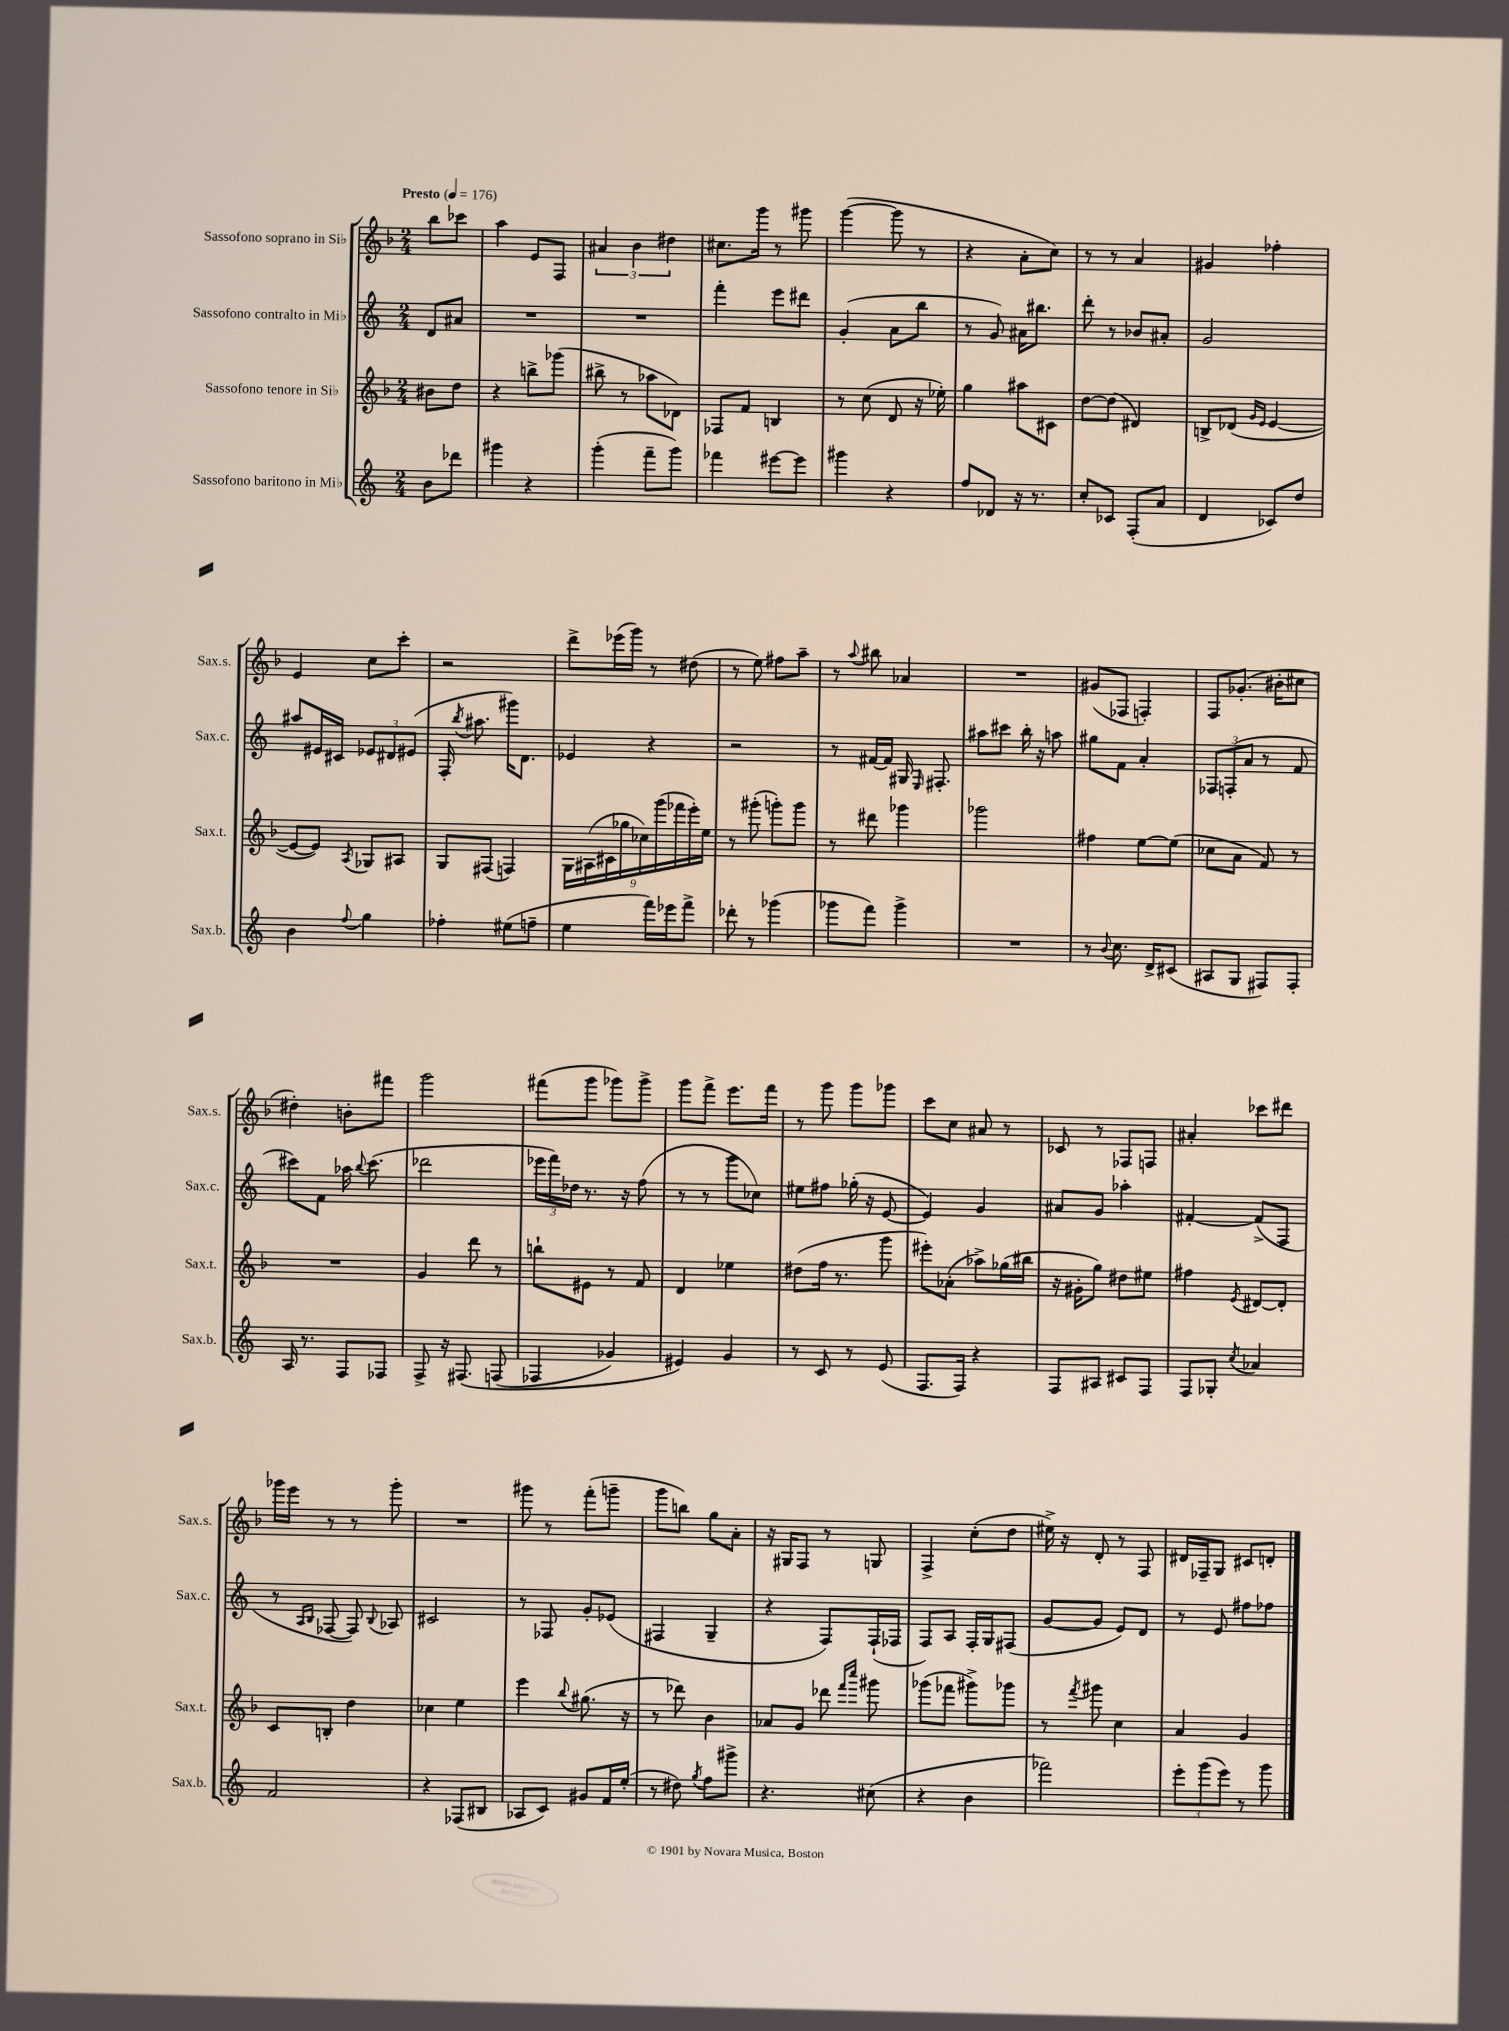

**kern	**kern	**kern	**kern
*staff4	*staff3	*staff2	*staff1
*clefG2	*clefG2	*clefG2	*clefG2
*k[]	*k[b-]	*k[]	*k[b-]
*M2/4	*M2/4	*M2/4	*M2/4
*MM176	*MM176	*MM176	*MM176
8b	8b#	8d	8bb-
8ddd-	8dd	8a#	8ccc-
=	=	=	=
4ggg#	4r	2r	4aa
4r	8bb^	.	8e
.	(8ggg-	.	8F
=	=	=	=
(4ggg'	8bb#^	2r	6a#
.	8r	.	.
.	.	.	6b-
8fff~	8aa-	.	.
.	.	.	6dd#
8ggg)	8d-)	.	.
=	=	=	=
4fff-	8F-	4fff'	8.cc#
.	8f	.	.
.	.	.	16ggg
[8eee#	4B	8eee	8r
8eee#]	.	8ddd#	8ggg#
=	=	=	=
4ggg#	8r	(4g'	([4ggg
.	(8cc	.	.
4r	8d	8a	8ggg]
.	16r	8bb	8r
.	16ee-')	.	.
=	=	=	=
8ff	4gg	8r	4r
8d-	.	8g)	.
16r	8aa#	16a#	8a'
8.r	.	8.bb#	.
.	8c#	.	8cc)
=	=	=	=
8cc'	[8dd	8ddd'	8r
8c-	(8dd]	8r	8r
(8F'	4d#)	8b-	4a
8a	.	8a#'	.
=	=	=	=
4d	8B^	2g	4g#
.	(8d-	.	.
.	16qqg	.	.
.	16qqe	.	.
8c-)	[4e	.	4ff-'
8dd	.	.	.
=	=	=	=
4b	8e_	8aa#	4e
.	8e])	16e#	.
.	.	16c#	.
8qqff	8qA	.	.
4gg	8G-	12e-	8cc
.	.	12d#	.
.	8A#	.	8ccc'
.	.	(12e#	.
=	=	=	=
4ff-'	8G	16F'	2r
.	.	8qbb	.
.	.	8.aa#	.
.	(8F#	.	.
(8ee#	4F)	16ggg#)	.
.	.	8.d	.
8ff~	.	.	.
=	=	=	=
4ee	18G	4e-	8ddd^
.	(18A#	.	.
.	18c#	.	.
.	.	.	(16eee-
.	18gg-	.	.
.	.	.	16ggg)
.	18cc-)	.	.
16fff)	.	4r	8r
.	(18ggg	.	.
16eee-	.	.	.
.	18fff-	.	.
8fff^	.	.	(8dd#
.	18eee')	.	.
.	18ee	.	.
=	=	=	=
8ddd-'	8r	2r	8r
8r	(8ggg#'	.	8ee)
(4ggg-	8ggg')	.	8ff#
.	8ggg	.	8aa~
=	=	=	=
8ggg-	8r	8r	8r
.	.	.	8qqaa
8fff)	8ddd#	[16f#	8bb#
.	.	16f#]	.
4ggg-^	4ggg-	16G#	4a-
.	.	16qqE	.
.	.	8.F#'	.
=	=	=	=
2r	2ggg-	8aa#	2r
.	.	8ccc#	.
.	.	16bb'	.
.	.	16r	.
.	.	8aa	.
=	=	=	=
8r	4ff#	8gg#	(8g#
8qqb	.	.	.
8.cc	.	8f	8F-
.	[8ee	4a'	4F')
16d^	.	.	.
(8c#	(8ee]	.	.
=	=	=	=
8A#	8cc-	12F-	8F
.	.	(12F'	.
8G	8a	.	(8.g-'
.	.	12a	.
8F#)	8f)	8r	.
.	.	.	16b#'
8F#'	8r	8f	8cc#
=	=	=	=
16A	2r	8ccc#)	4dd#')
8.r	.	.	.
.	.	8f	.
8F	.	16aa-	8b'
.	.	8qqbb	.
.	.	(8.ccc#	.
8F-	.	.	8fff#
=	=	=	=
8F^	4g	2ddd-	2ggg
16r	.	.	.
&(8.F#	.	.	.
.	8ddd	.	.
(8F	8r	.	.
=	=	=	=
4F-	8bb`	24eee-	(8fff#
.	.	24fff)	.
.	.	24dd-	.
.	8e#	8.r	8ggg
4g-)	8r	.	8ggg-)
.	.	16r	.
.	8f	(8ff	8ggg-^
=	=	=	=
4e#&)	4d	8r	8ggg
.	.	8r	8fff^
4g	4ee-	8ggg	8.eee
.	.	8cc-)	.
.	.	.	16fff
=	=	=	=
8r	(8dd#	8ee#	8r
8c	16ff	8ff#	8ggg
.	8.r	.	.
8r	.	(16gg-'	8ggg
.	.	16r	.
(8e	8ggg	[8e	8ggg-
=	=	=	=
8.F	8eee#')	4e])	8ccc
.	(8a-'	.	8cc
16F)	.	.	.
4r	8aa-^)	4g	8a#
.	(16gg-	.	8r
.	16bb#	.	.
=	=	=	=
8F	16r	8a#	8c-
.	16g#'	.	.
8A#	8gg)	8g	8r
8c#	8dd#	4aa-'	8F-
8F	8ee#	.	8F
=	=	=	=
8F	4ff#	[4f#'	4a#'
8G-'	.	.	.
8qcc	8qe	.	.
4a-	[8d#	(8f#^]	8ccc-
.	8d#']	8F	8ddd#
=	=	=	=
2f	8c	8r	16ggg-
.	.	.	16eee
.	.	16qqA	.
.	.	16qqB	.
.	8B'	[8F-	8r
.	4dd	8F-])	8r
.	.	8qqB	.
.	.	8A-	8ggg-'
=	=	=	=
4r	4cc-	2c#	2r
(8F-	4ee	.	.
8B#	.	.	.
=	=	=	=
8A-	4eee	8r	8ggg#
8c)	.	8F-	8r
.	8qqbb-	.	.
8g#	(8.gg#	8g'	(8fff'
16f	.	(8e-	8ggg~
(16ee'	16r	.	.
=	=	=	=
8r	8r	4F#	8ggg
8dd#)	8ddd-)	.	8bb)
8qgg	.	.	.
8ff	4b-	4G~	8gg
8ggg#^	.	.	8a'
=	=	=	=
4.r	8a-	4r	16r
.	.	.	16G#
.	8g	.	8F
.	8ddd-	8F)	8r
.	16qqfff	.	.
.	16qqcccc	.	.
(8cc#	8ggg#	(16F`	8G
.	.	16F-	.
=	=	=	=
4r	(8ggg-	8F)	4F^
.	8fff-	8A	.
4b	8ggg#^)	16F'	(8cc'
.	.	16G	.
.	8ggg-	(8F#	8dd
=	=	=	=
2fff-)	8r	[8g	16ee#^)
.	.	.	16r
.	8qfff	.	.
.	8ggg#	8g]	8d'
.	4cc	8e)	8r
.	.	8d	8F
=	=	=	=
12eee'	4a	8r	16d#
.	.	.	16F-~
(12ggg	.	.	.
.	.	8e	8G
12eee)	.	.	.
8r	4g	8ff#	8c#
8ggg	.	8ff-	8d'
==	==	==	==
*-	*-	*-	*-
